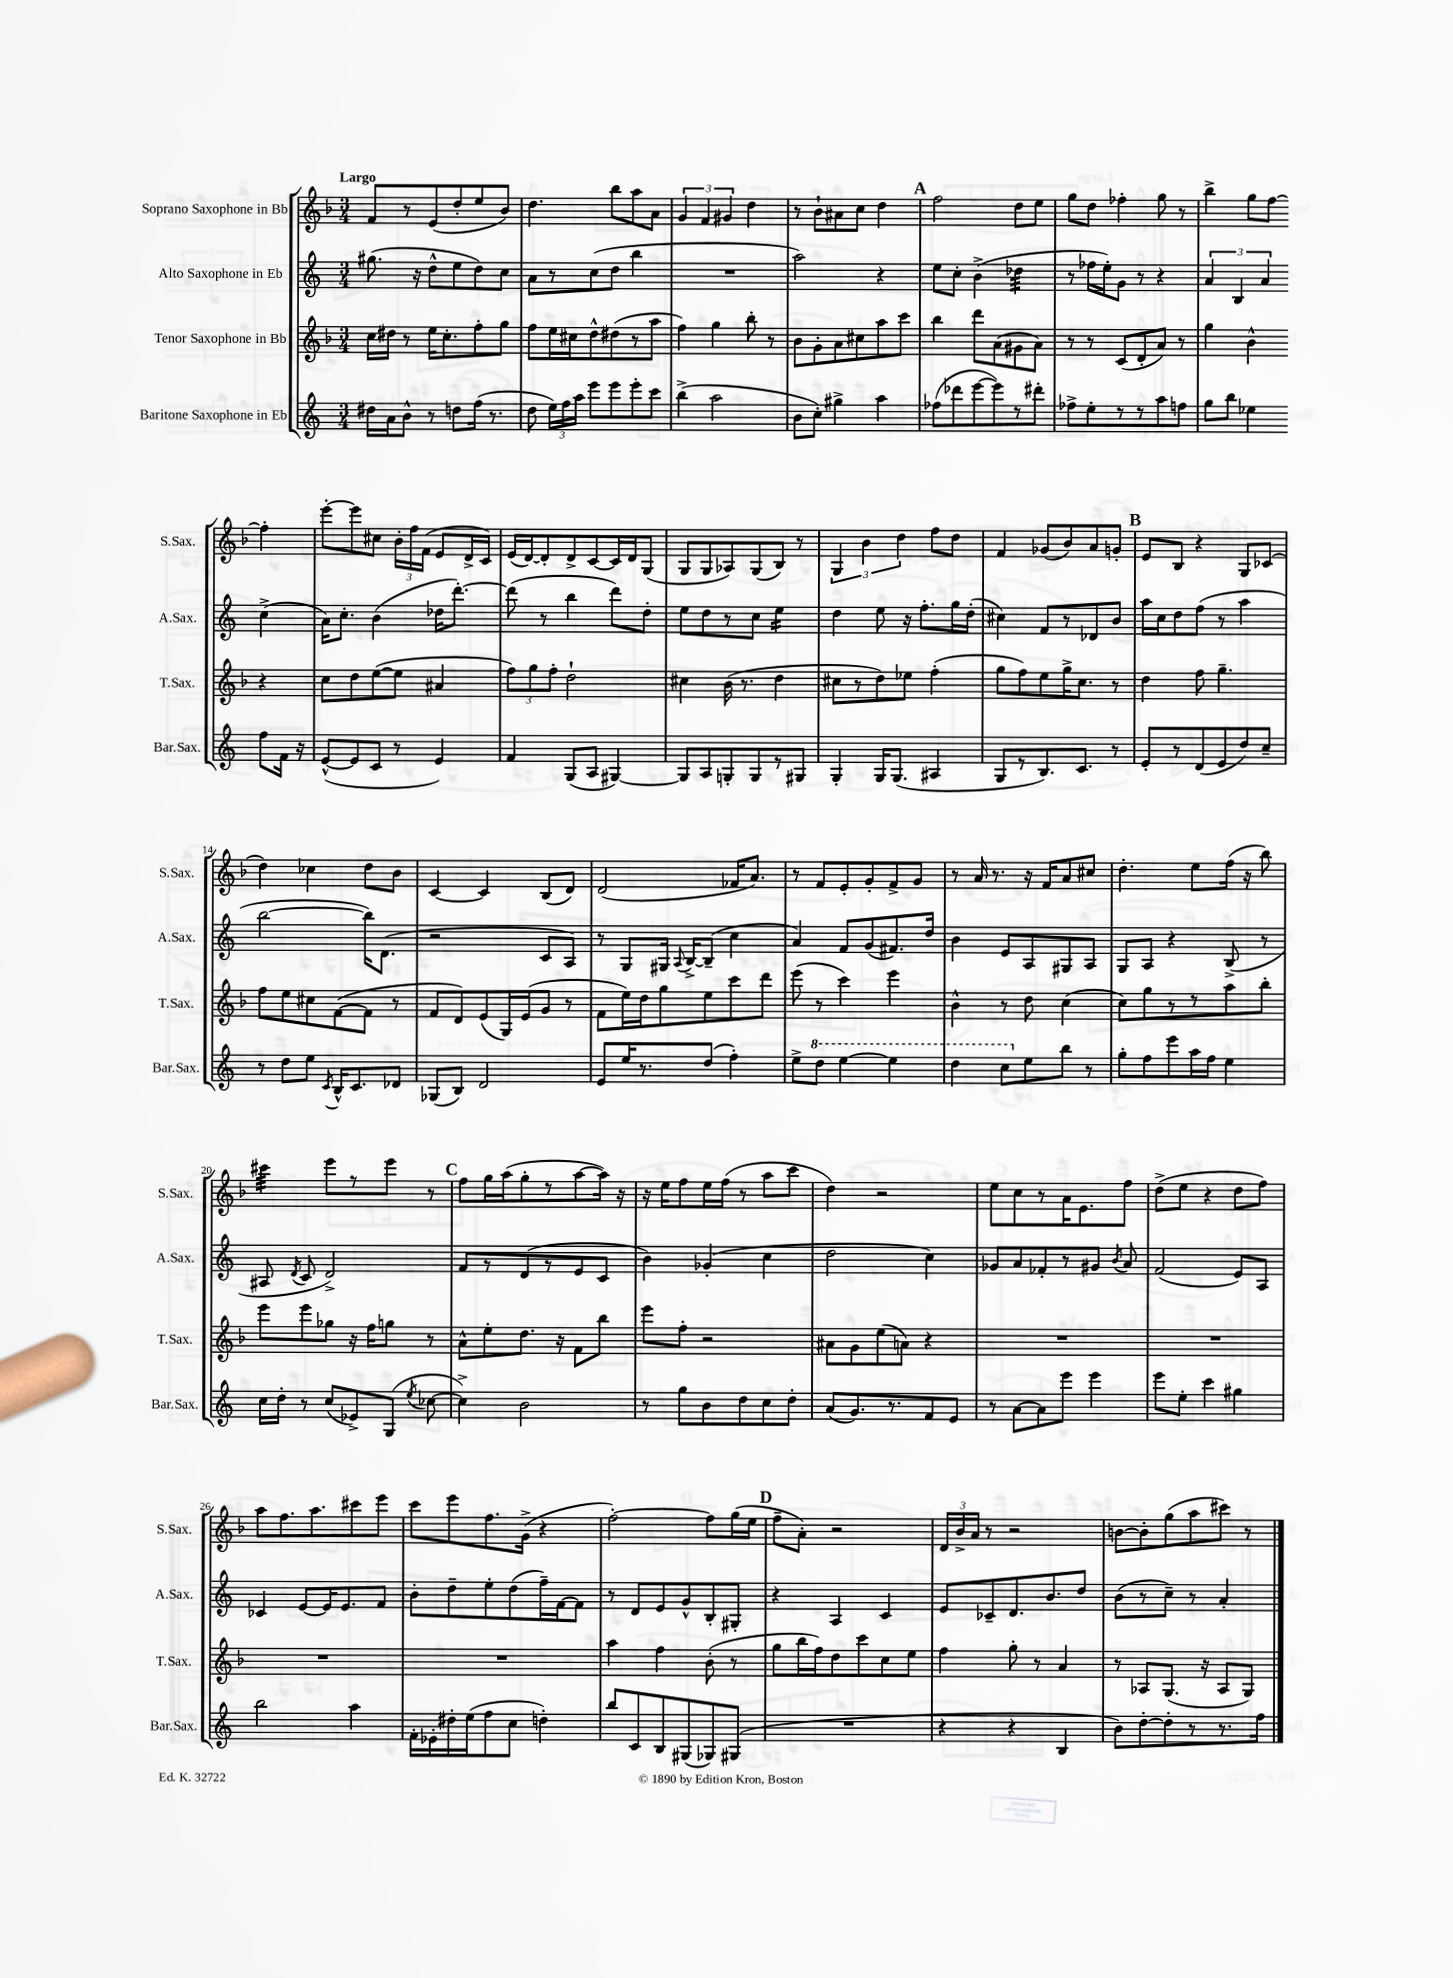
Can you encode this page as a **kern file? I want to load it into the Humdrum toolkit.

**kern	**kern	**kern	**kern
*staff4	*staff3	*staff2	*staff1
*clefG2	*clefG2	*clefG2	*clefG2
*k[]	*k[b-]	*k[]	*k[b-]
*M3/4	*M3/4	*M3/4	*M3/4
16dd#	16cc	(8.gg#	8f
16a	16dd#	.	.
8b^^	8r	.	8r
.	.	16r	.
8r	16ee	8dd^^	(8e
.	8.cc'	.	.
8dd	.	8ee	8dd'
(16ff	8ff'	8dd)	8ee
8.r	.	.	.
.	8gg	8cc	8b-)
=	=	=	=
8dd	8ff	8a	4.dd
24ee)	16ee	8r	.
24ff	.	.	.
.	16cc#	.	.
24aa	.	.	.
8eee	8dd^^	(8cc	.
8eee	(8dd#	8dd	8bb-
8eee'	8r	4bb	8aa
8ccc	8aa	.	8a
=	=	=	=
(4bb^	4ff)	2.r	6g
.	.	.	6f
2aa	4gg	.	.
.	.	.	6g#
.	8bb-'	.	4dd
.	8r	.	.
=	=	=	=
8b	8b-	2aa)	8r
8cc')	8g'	.	8b-`
4gg#^	8a	.	8a#
.	8cc#	.	8cc
4aa	8aa	4r	4dd
.	8ccc	.	.
=	=	=	=
(8ff-	4bb-	8ee	2ff
8ddd-	.	8cc'	.
[8eee	8ddd	(4b^	.
8eee])	(8a	.	.
8r	8g#	4dd-	8dd
8ddd#'	8a)	.	8ee
=	=	=	=
8ff-^	8r	8r	8gg
8ee'	8r	16ff-	8dd
.	.	16ee')	.
8r	(8c	8g	4ff-'
8r	8d'	8r	.
8aa	8a)	4r	8gg
8ff	8r	.	8r
=	=	=	=
8gg	4gg	6a	4bb-^
8bb	.	.	.
.	.	6B	.
4ee-	4b-^^	.	8gg
.	.	6a	.
.	.	.	[8ff
8ff	4r	(4cc^	4ff']
16f	.	.	.
16r	.	.	.
=	=	=	=
([8e^^	8cc	16a)	[8eee'
.	.	8.cc'	.
8e]	8dd	.	8eee]
8c	([8ee	(4b	8cc#
8r	8ee]	.	24b-'
.	.	.	24ff
.	.	.	(24f
4e)	4a#	16dd-	8e
.	.	[8.ddd')	.
.	.	.	16d^
.	.	.	16c)
=	=	=	=
4f	12ff)	(8ddd]	(16e
.	.	.	[16d)
.	12gg	.	.
.	.	8r	8d']
.	12ff'	.	.
(8G	2dd`	4bb	8d^
8A	.	.	[8c
[4G#)	.	8ddd)	16c]
.	.	.	16d
.	.	8dd'	(8G
=	=	=	=
8G#]	4cc#	8ee	8G
8A	.	8dd	8G
8G'	(16b-	8r	8A-)
.	8.r	.	.
8G	.	8cc	(8G
8r	4dd	4ee	8B-)
8G#	.	.	8r
=	=	=	=
4G'	8cc#	4dd	6G
.	8r	.	.
.	.	.	6b-
16G	8dd)	8ee	.
(8.G	.	.	.
.	.	.	6dd
.	8ee-	16r	.
.	.	8.ff'	.
4A#	(4ff'	.	8ff
.	.	16gg	8dd
.	.	(16dd'	.
=	=	=	=
8G	8gg	4cc#)	4f
8r	8ff)	.	.
8.B)	8ee	8f	(8g-
.	16gg^	8r	8b-)
8.c	8.cc	.	.
.	.	8d-	8a
8r	8r	8b	8g'
=	=	=	=
8e'	4dd	16aa	8e
.	.	16cc	.
8r	.	8dd	8B-
(8d	8ff	(8ff	4r
8e	4.gg~	8r	.
8dd)	.	4aa	8G
8cc~	.	.	(8c-
=	=	=	=
8r	8ff	[2bb	4dd)
8dd	8ee	.	.
8ee	8cc#	.	4cc-
8qc	.	.	.
16B^^	([8f	.	.
8.c	.	.	.
.	8f]	16bb])	8dd
.	.	(8.d	.
8d-	8r	.	8b-
=	=	=	=
(8G-	8f	2r	[4c
8B)	8d)	.	.
2d	(8e	.	4c]
.	16G)	.	.
.	(16e	.	.
.	8g	8c	(8B-
.	8r	8A)	8d)
=	=	=	=
8e	8f	8r	(2d
16ee	16ee)	8G	.
8.r	16dd	.	.
.	8gg	16G#	.
.	.	8qqA	.
.	.	[16B^	.
(8dd	8ee	(8B~]	.
4ff')	8ccc	4cc	16f-
.	.	.	8.a)
.	8ddd	.	.
=	=	=	=
8ee^	(8eee	4a)	8r
8ddd	8r	.	8f
[4eee	4ccc)	8f	8e'
.	.	(8g	8g'
4eee]	4eee	8.f#)	8f^
.	.	.	8g
.	.	16dd	.
=	=	=	=
4ddd	4b-^^	4b	8r
.	.	.	16a
.	.	.	8.r
8ccc	8r	8e	.
8ee	8dd	8A	16r
.	.	.	16f
8bb	(4cc	8G#	8a
8r	.	8A	8cc#
=	=	=	=
8gg'	8cc)	8G	4.dd'
8ff	8gg	8A	.
8eee	8r	4r	.
16aa	8r	.	8ee
16ff	.	.	.
4ee	8aa	(8B^	(16ff
.	.	.	16r
.	8bb-'	8r	8bb-)
=	=	=	=
16cc	8eee	8A#	4ccc#
16dd'	.	.	.
.	.	8qd	.
8r	8eee	8c	.
(8cc	8gg-	2d^)	8eee
8e-^)	16r	.	8r
.	16ff	.	.
(8G	8gg	.	8eee
8qee	.	.	.
[8cc-	8r	.	8r
=	=	=	=
4cc-^])	8a^^	8f	8ff
.	8ee'	8r	16gg
.	.	.	(16aa
2b	8.dd	(8d	8gg'
.	.	8r	8r
.	16r	.	.
.	8f	8e	[8aa
.	8bb-	8c	16aa])
.	.	.	16r
=	=	=	=
8r	8eee	4b)	16r
.	.	.	16ee
8gg	8ff'	.	8ff
8b	2r	(4g-'	16ee
.	.	.	(16ff
8dd	.	.	8r
8cc	.	4cc	8aa
8dd'	.	.	8ccc
=	=	=	=
(8a	8a#	2dd	4dd)
8.g)	8g	.	.
.	(8ee	.	2r
8.r	.	.	.
.	8a)	.	.
8f	4r	4cc)	.
8e	.	.	.
=	=	=	=
8r	2.r	8g-	8ee
[8a	.	8a	8cc
8a]	.	8f-'	8r
8eee	.	8r	16a
.	.	.	8.e
4eee	.	8g#	.
.	.	8qb	.
.	.	8a	8ff
=	=	=	=
8eee	2.r	(2f	(8dd^
8ee'	.	.	8ee
4ccc	.	.	4r
4gg#	.	8e)	8dd
.	.	8A	8ff)
=	=	=	=
2bb	2.r	4c-	8aa
.	.	.	8.ff
.	.	[8e	.
.	.	.	8.aa
.	.	16e]	.
.	.	8.e	.
4aa	.	.	8ccc#
.	.	8f	8eee
=	=	=	=
16f'	2.r	8b'	8ccc
16e-'	.	.	.
16dd#'	.	8dd~	8eee
(16ee	.	.	.
8ff	.	8ee'	8.ff
8cc	.	(8dd	.
.	.	.	(16g^
4dd')	.	16ff~)	4r
.	.	[16f	.
.	.	8f]	.
=	=	=	=
8bb	4aa	8r	[2ff')
8c	.	8d	.
8B	4ff	8e	.
(8G#	.	8g^^	.
8G-)	(8b-'	8B'	8ff]
(8G#	8r	8G#'	(16gg
.	.	.	16ee
=	=	=	=
2.r	8gg	4r	8ff~
.	16bb-	.	8a')
.	16ff)	.	.
.	8dd	4A	2r
.	8ccc	.	.
.	8cc	4c	.
.	8ee	.	.
=	=	=	=
4r	4ff	8e	24d
.	.	.	24b-^
.	.	.	24a
.	.	8c-~	8r
4r	8gg'	8.d	2r
.	8r	.	.
.	.	8.b	.
4B	4a	.	.
.	.	8dd	.
=	=	=	=
8b)	8r	(8b	[8b
[8dd'	8A-	8r	8b']
8dd']	(8.G	8cc~)	(8gg
8r	.	8r	8aa
.	16r	.	.
8.r	8A-	4a'	8ccc#)
.	8G)	.	8r
16ff	.	.	.
==	==	==	==
*-	*-	*-	*-
